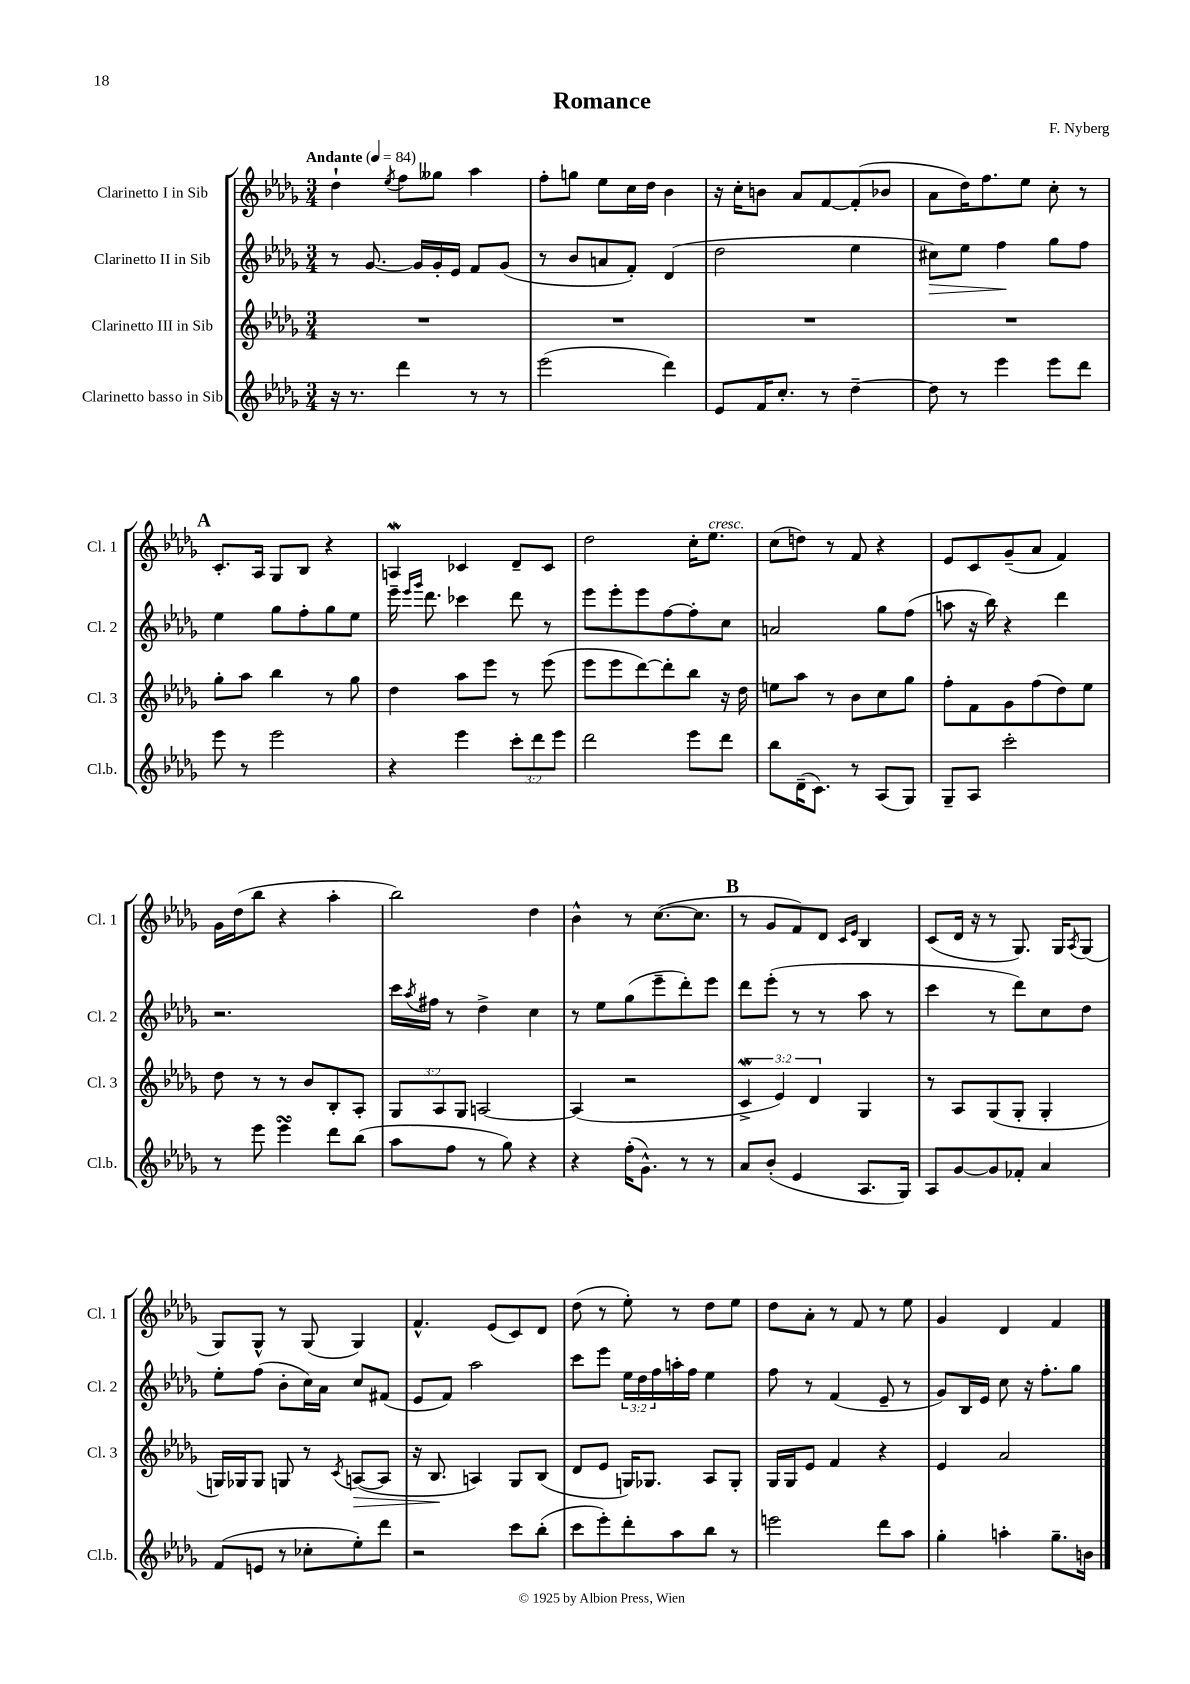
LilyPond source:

\header { title = "Romance" composer = "F. Nyberg" }
<<
\new StaffGroup <<
\new Staff = "s0" \with { instrumentName = "Clarinetto I in Sib" shortInstrumentName = "Cl. 1" } {
    \clef treble \key des \major \numericTimeSignature \time 3/4 \tempo "Andante" 4 = 84
    des''4-! \acciaccatura { ees''8 } f''8 geses''8 aes''4 |
    f''8-. g''8 ees''8 c''16 des''16 bes'4 |
    r16 c''16-. b'8 aes'8 f'8~ f'8-.( bes'8 |
    aes'8 des''16) f''8. ees''8 c''8-. r8 |
    \mark \markup { \bold "A" } c'8.-. aes16 ges8 bes8 r4 |
    a4\mordent ces'4 des'8-- ces'8 |
    des''2 c''16-. ees''8.^\markup { \italic "cresc." } |
    c''8( d''8) r8 f'8 r4 |
    ees'8 c'8 ges'8--( aes'8 f'4) |
    ges'16 des''16( bes''8 r4 aes''4-. |
    bes''2) des''4 |
    bes'4-^ r8 c''8.~( c''8. |
    \mark \markup { \bold "B" } r8 ges'8 f'8) des'8 \grace { c'16 ees'16 } bes4 |
    c'8( des'16 r16 r8 ges8.) ges16 \acciaccatura { aes8 } ges8( |
    ges8) ges8-^ r8 ges8( ges4) |
    f'4.-^ ees'8( c'8) des'8 |
    des''8( r8 ees''8-.) r8 des''8 ees''8 |
    des''8 aes'8-. r8 f'8 r8 ees''8 |
    ges'4 des'4 f'4 \bar "|." |
}
\new Staff = "s1" \with { instrumentName = "Clarinetto II in Sib" shortInstrumentName = "Cl. 2" } {
    \clef treble \key des \major \numericTimeSignature \time 3/4 \override Staff.TupletNumber.text = #tuplet-number::calc-fraction-text
    r8 ges'8.~ ges'16 ges'16-. ees'16 f'8 ges'8( |
    r8 bes'8 a'8 f'8-.) des'4( |
    des''2 ees''4 |
    cis''8\>) ees''8 f''4\! ges''8 f''8 |
    \mark \markup { \bold "A" } ees''4 ges''8 f''8-. ges''8 ees''8 |
    ees'''16-- \grace { ees'''16 ges'''16 } des'''8. ces'''4 des'''8 r8 |
    ees'''8 ees'''8-. ees'''8 f''8~ f''8-. c''8 |
    a'2 ges''8 f''8( |
    a''8 r16 bes''16) r4 des'''4 |
    r2. |
    c'''16 \acciaccatura { aes''8 } fis''16 r8 des''4-> c''4 |
    r8 ees''8 ges''8( ees'''8-- des'''8-.) ees'''8 |
    \mark \markup { \bold "B" } des'''8 ees'''8-.( r8 r8 aes''8 r8 |
    c'''4 r8 des'''8) c''8 des''8 |
    ees''8-. f''8( bes'8-. c''16) aes'16 c''8 fis'8( |
    ees'8 f'8) aes''2 |
    c'''8 ees'''8 \tuplet 3/2 { ees''16 des''16 f''16 } a''16-. f''16 ees''4 |
    f''8 r8 f'4( ees'8-- r8 |
    ges'8) bes16 ees'16 c''8 r16 f''8.-. ges''8 \bar "|." |
}
\new Staff = "s2" \with { instrumentName = "Clarinetto III in Sib" shortInstrumentName = "Cl. 3" } {
    \clef treble \key des \major \numericTimeSignature \time 3/4 \override Staff.TupletNumber.text = #tuplet-number::calc-fraction-text
    R2. |
    R2. |
    R2. |
    R2. |
    \mark \markup { \bold "A" } ges''8-. aes''8 bes''4 r8 ges''8 |
    des''4 aes''8 ees'''8 r8 ees'''8( |
    ees'''8 ees'''8 des'''8~) des'''8-. bes''8 r16 des''16 |
    e''8 aes''8 r8 bes'8 c''8 ges''8 |
    f''8-. f'8 ges'8 f''8( des''8) ees''8 |
    des''8 r8 r8 bes'8 bes8-. aes8-. |
    \tuplet 3/2 { ges8 aes8 ges8 } a2~ |
    a4( r2 |
    \mark \markup { \bold "B" } \tuplet 3/2 { c'4->\mordent ees'4) des'4 } ges4 |
    r8 aes8 ges8( ges8-. ges4-. |
    g16) ges16 ges8 g8 r8 \acciaccatura { c'8 } a8~\>( a8 |
    r16 bes8.\! a4) ges8 bes8( |
    des'8 ees'8 g16) ges8. aes8 ges8-. |
    ges16 ges16 ees'8 f'4 r4 |
    ees'4 aes'2 \bar "|." |
}
\new Staff = "s3" \with { instrumentName = "Clarinetto basso in Sib" shortInstrumentName = "Cl.b." } {
    \clef treble \key des \major \numericTimeSignature \time 3/4 \override Staff.TupletNumber.text = #tuplet-number::calc-fraction-text
    r16 r8. des'''4 r8 r8 |
    ees'''2( des'''4) |
    ees'8 f'16 c''8.-. r8 des''4~-- |
    des''8 r8 ees'''4 ees'''8 des'''8 |
    \mark \markup { \bold "A" } ees'''8 r8 ees'''2 |
    r4 ees'''4 \tuplet 3/2 { c'''8-. des'''8 ees'''8 } |
    des'''2 ees'''8 des'''8 |
    bes''8 des'16--( c'8.) r8 aes8( ges8) |
    ges8-- aes8 c'''2-. |
    r8 ees'''8 ees'''4\turn des'''8 bes''8( |
    aes''8 f''8 r8 ges''8) r4 |
    r4 f''16-.( ges'8.-^) r8 r8 |
    \mark \markup { \bold "B" } aes'8 bes'8-.( ees'4 aes8. ges16) |
    aes8 ges'8~ ges'8 fes'8-. aes'4 |
    f'8( e'8 r8 ces''8-. ees''8-.) des'''8 |
    r2 c'''8 bes''8-.( |
    c'''8 ees'''8-.) des'''8-. aes''8 bes''8 r8 |
    e'''2 des'''8 aes''8 |
    ges''4-. a''4-. ges''8.-- b'16 \bar "|." |
}
>>
>>
\layout { \context { \Score \remove "Bar_number_engraver" } }
